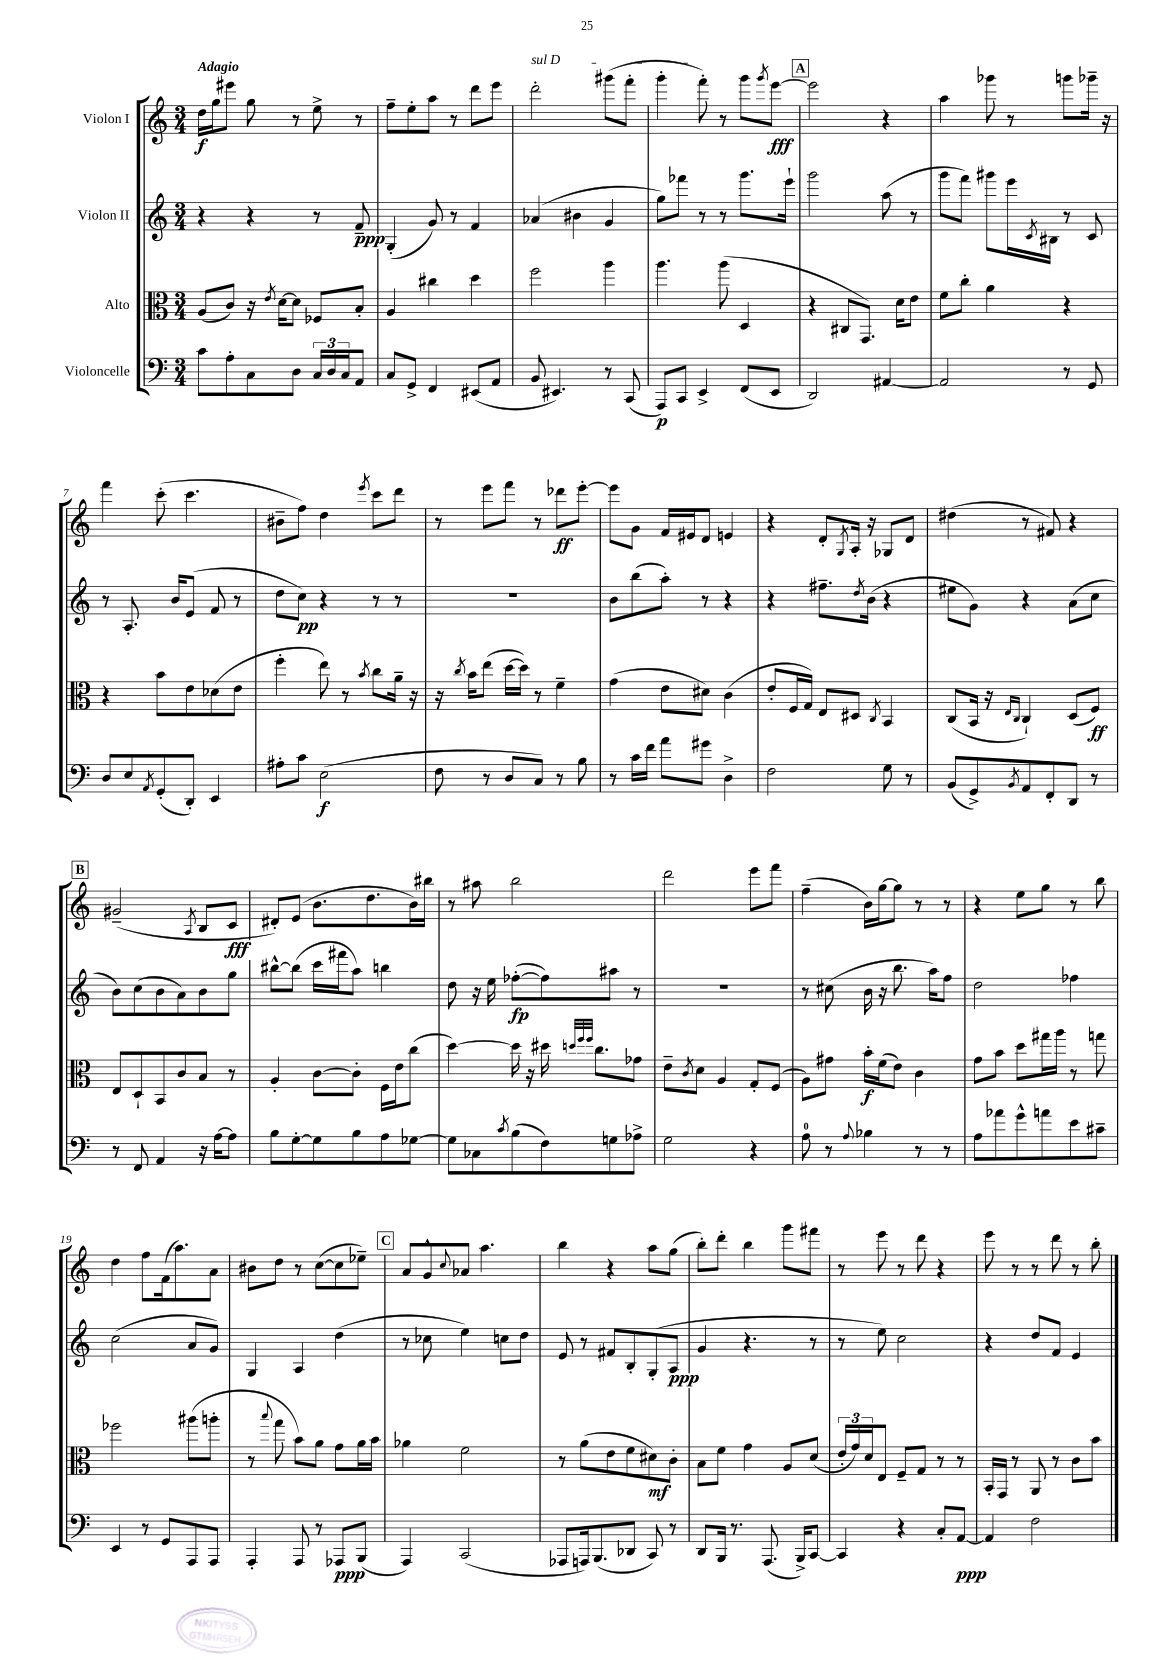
<<
\new StaffGroup <<
\new Staff = "s0" \with { instrumentName = "Violon I" } {
    \clef treble \key c \major \numericTimeSignature \time 3/4 \tempo "Adagio"
    d''16\f g''16 eis'''8 g''8 r8 e''8-> r8 |
    f''8-- e''8-. a''8 r8 d'''8 e'''8 |
    \once \override TextSpanner.bound-details.left.text = \markup { \italic "sul D" } d'''2-.\startTextSpan gis'''8( f'''8-. |
    g'''4-. f'''8-.\stopTextSpan) r8 g'''8 \acciaccatura { g'''8 } e'''8~\fff |
    \mark \markup { \box "A" } e'''2 r4 |
    a''4 ges'''8 r8 g'''8 ges'''16-- r16 |
    f'''4 c'''8-.( c'''4. |
    bis'8-- f''8) d''4 \acciaccatura { e'''8 } c'''8 d'''8 |
    r8 e'''8 f'''8 r8 des'''8\ff e'''8~-. |
    e'''8 g'8 f'16 eis'16 d'8 e'4 |
    r4 d'8-. \acciaccatura { g8 } a16-. r16 ges8 d'8 |
    dis''4( r8 fis'8) r4 |
    \mark \markup { \box "B" } gis'2--( \acciaccatura { a8 } b8 c'8\fff |
    dis'8-.) e'8( b'8. d''8. b'16) bis''16 |
    r8 ais''8 b''2 |
    d'''2 e'''8 f'''8 |
    f''4--( b'16) g''16~ g''8 r8 r8 |
    r4 e''8 g''8 r8 b''8 |
    d''4 f''8 f'16( a''8.) a'8 |
    bis'8 d''8 r8 c''8~( c''8 ees''8--) |
    \mark \markup { \box "C" } a'8 g'8-^ \appoggiatura { c''8 } aes'8 a''4. |
    b''4 r4 a''8 g''8( |
    b''8-.) d'''8-. b''4 g'''8 fis'''8 |
    r8 e'''8 r8 d'''8 r4 |
    e'''8 r8 r8 d'''8 r8 b''8-. \bar "|." |
}
\new Staff = "s1" \with { instrumentName = "Violon II" } {
    \clef treble \key c \major \numericTimeSignature \time 3/4
    r4 r4 r8 f'8--\ppp |
    g4-.( g'8) r8 f'4 |
    aes'4( bis'4 g'4 |
    g''8) fes'''8 r8 r8 g'''8. e'''16-! |
    \mark \markup { \box "A" } g'''2 a''8( r8 |
    g'''8 f'''8) gis'''8 e'''16 \acciaccatura { c'8 } bis16 r8 c'8 |
    r8 a8.-. b'16 e'8( f'8 r8 |
    d''8 c''8\pp) r4 r8 r8 |
    R2. |
    b'8 b''8( a''8-.) r8 r4 |
    r4 fis''8.-- \acciaccatura { d''8 } b'16( r4 |
    eis''8 g'8) r4 a'8( c''8 |
    \mark \markup { \box "B" } b'8) c''8( b'8 a'8) b'8 g''8 |
    bis''8~-^ bis''8( c'''16 fis'''16 a''8) b''4 |
    d''8 r16 e''16 fes''8~-.\fp( fes''8) ais''8 r8 |
    R2. |
    r8 cis''8( b'16 r16 b''8. a''16) f''8 |
    d''2 fes''4 |
    c''2( a'8 g'8) |
    g4 a4 d''4( |
    \mark \markup { \box "C" } r8 ces''8 e''4) c''8 d''8 |
    e'8 r8 fis'8 b8-. g8-.( a8\ppp |
    g'4 r4. r8 |
    r8 e''8) c''2 |
    r4 d''8 f'8 e'4 \bar "|." |
}
\new Staff = "s2" \with { instrumentName = "Alto" } {
    \clef alto \key c \major \numericTimeSignature \time 3/4
    a8( c'8) r16 \acciaccatura { e'8 } d'16~ d'8 fes8 b8-. |
    a4 cis''4 d''4 |
    f''2 a''4 |
    a''4. a''8( d4 |
    \mark \markup { \box "A" } r4 cis8 g,8.) d'16 e'8 |
    f'8 c''8-. a'4 r4 |
    r4 b'8 e'8 des'8( e'8 |
    f''4-. e''8) r8 \acciaccatura { b'8 } c''8 a'16-- r16 |
    r16 \acciaccatura { c''8 } b'16 e''8( d''16~ d''16) r8 f'4-- |
    g'4( e'8 dis'8) c'4( |
    e'8-. f16 g16) e8 dis8 \acciaccatura { c8 } b,4 |
    c8( b,16 r16 \grace { e16 c16 } c4-!) d8( f8\ff) |
    \mark \markup { \box "B" } e8 d8-! b,8 c'8 b8 r8 |
    a4-. c'8~ c'8-. f16 e'16 c''8( |
    d''4~) d''16 r16 dis''16 \grace { d''32 f''32 f''32 } c''8. ges'8 |
    e'8-- \acciaccatura { c'8 } d'8 a4 g8-. f8( |
    a8) gis'8 b'16-.\f f'16( e'8) c'4 |
    g'8 b'8 d''8 gis''16 a''16 r8 g''8 |
    fes''2 ais''8( a''8-. |
    r8 \appoggiatura { b''8 } g''8 b'8) a'8 g'8 a'16 b'16 |
    \mark \markup { \box "C" } aes'4 f'2 |
    r8 a'8( e'8 f'8 dis'8\mf) c'8-. |
    b8 f'8 g'4 a8 d'8( |
    \tuplet 3/2 { e'16-. g'16) d'16 } e8 f8-- g8 r8 r8 |
    b,16-. g,16 r8 a,8 r8 c'8 b'8 \bar "|." |
}
\new Staff = "s3" \with { instrumentName = "Violoncelle" } {
    \clef bass \key c \major \numericTimeSignature \time 3/4
    c'8 a8-. c8 d8 \tuplet 3/2 { c16 d16 c16 } a,8 |
    c8 g,8-> f,4 eis,8( a,8 |
    b,8 eis,4.) r8 c,8( |
    a,,8\p) c,8 e,4-> f,8( e,8 |
    \mark \markup { \box "A" } d,2) ais,4~ |
    ais,2 r8 g,8 |
    d8 e8 \acciaccatura { a,8 } g,8-.( d,8-.) e,4 |
    ais8-. c'8 e2\f( |
    f8 r8 d8 c8) r8 b8 |
    r8 c'16 f'16 a'8 gis'8 d4-> |
    f2 g8 r8 |
    b,8( g,8->) \acciaccatura { b,8 } a,8 f,8-. d,8 r8 |
    \mark \markup { \box "B" } r8 f,8 a,4 r16 a16~ a8 |
    b8 g8~-. g8 b8 a8 ges8~ |
    ges8 ces8 \acciaccatura { c'8 } b8( f8) g8 aes8-> |
    g2 r4 |
    a8-0 r8 \appoggiatura { a8 } bes4 r8 r8 |
    a8 aes'8 g'8-^ a'8 e'8 cis'8-- |
    e,4 r8 g,8 a,,8 a,,8 |
    a,,4-. a,,8 r8 aes,,8\ppp b,,8( |
    \mark \markup { \box "C" } a,,4) c,2( |
    aes,,8 a,,16) b,,8.( des,8 c,8) r8 |
    d,8 b,,16 r8. a,,8.( b,,16->) c,8~ |
    c,4 r4 c8-. a,8~\ppp |
    a,4 f2 \bar "|." |
}
>>
>>
